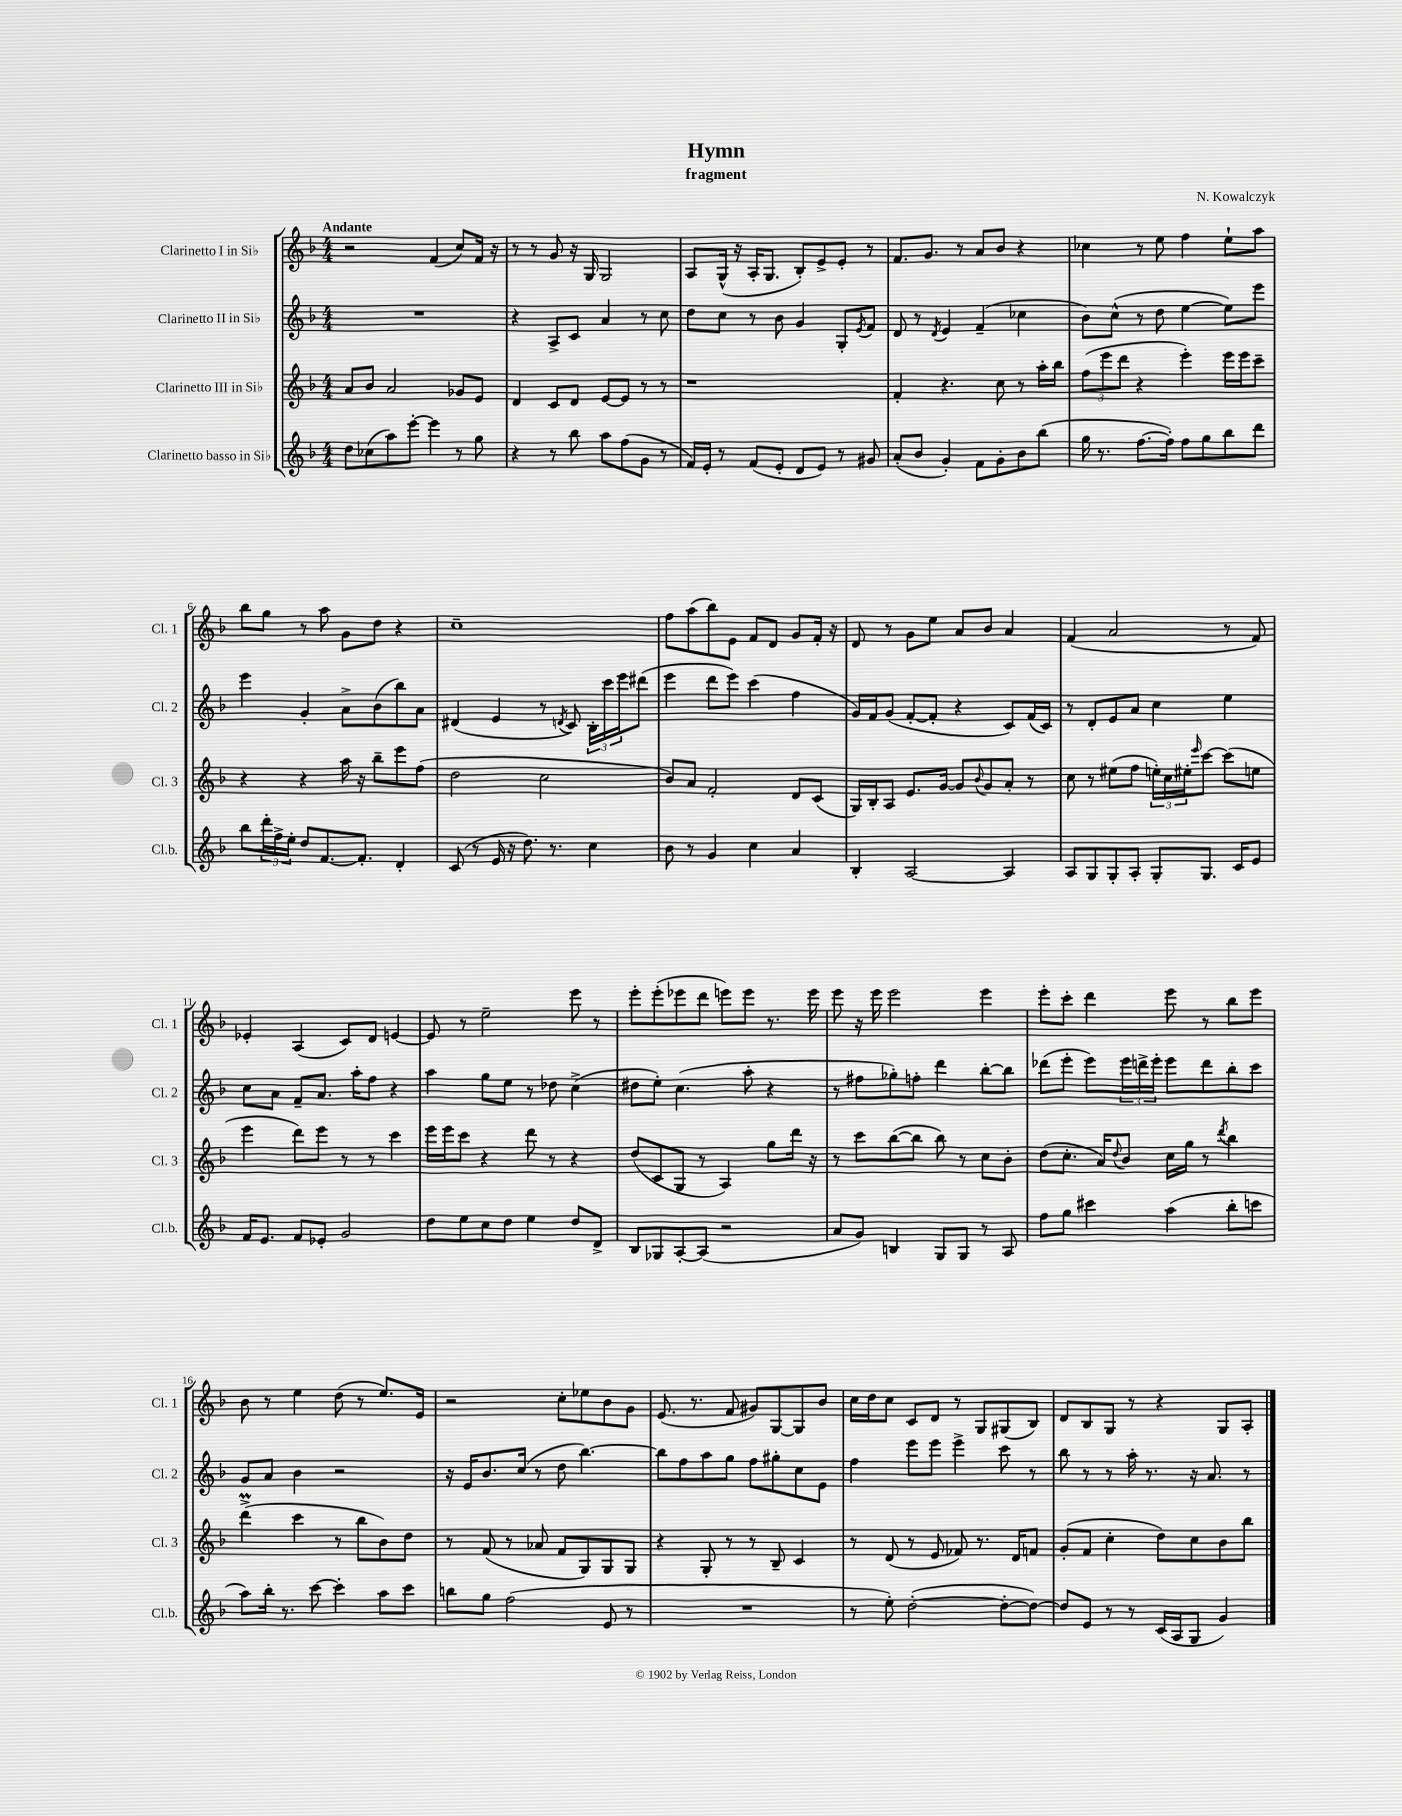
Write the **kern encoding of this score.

**kern	**kern	**kern	**kern
*staff4	*staff3	*staff2	*staff1
*clefG2	*clefG2	*clefG2	*clefG2
*k[b-]	*k[b-]	*k[b-]	*k[b-]
*M4/4	*M4/4	*M4/4	*M4/4
8dd	8a	1r	2r
(8cc-	8b-	.	.
8aa)	2a	.	.
[8eee'	.	.	.
4eee]	.	.	(4f
8r	8g-	.	8cc)
8gg	8e	.	16f
.	.	.	16r
=	=	=	=
4r	4d	4r	8r
.	.	.	8r
8r	8c	8A^	8g
8bb-	8d	8c	16r
.	.	.	16G
8aa	[8e	4a	2G
(8ff	8e]	.	.
8g	8r	8r	.
8r	8r	8cc	.
=	=	=	=
16f)	1r	8dd	8A
16e'	.	.	.
8r	.	8cc	(16G^^
.	.	.	16r
(8f	.	8r	16A'
.	.	.	8.G
8e'	.	8b-	.
8d	.	4g	8B-')
8e)	.	.	8e^
8r	.	8G'	8e'
.	.	8qe	.
8g#	.	8f	8r
=	=	=	=
(8a'	4f'	8d	8.f
8b-	.	8r	.
.	.	.	8.g
.	.	8qd	.
4g')	4.r	4e	.
.	.	.	8r
8f	.	(4f~	8a
8g'	8cc	.	8b-
8b-	8r	4cc-	4r
(8bb-	16aa'	.	.
.	16bb-	.	.
=	=	=	=
16gg	(12ff	8b-)	4cc-
8.r	.	.	.
.	12eee	.	.
.	.	(8cc^^	.
.	12ddd	.	.
[8.ff	4r	8r	8r
.	.	8dd	8ee
16ff'])	.	.	.
8ff	4eee')	[4ee	4ff
8gg	.	.	.
8bb-	16eee	8ee])	8ee`
.	16eee	.	.
8ddd	8ccc~	8eee	8aa
=	=	=	=
8bb-	4r	4eee	8bb-
24ddd'	.	.	8gg
24ff^	.	.	.
24ee'	.	.	.
8dd	4r	4g'	8r
[8.f	.	.	8aa
.	16aa	8a^	8g
8.f']	16r	.	.
.	8bb-~	(8b-	8dd
4d'	8eee	8bb-)	4r
.	(8ff	8a	.
=	=	=	=
(8c	2dd	(4d#	1cc~
8r	.	.	.
16e	.	4e	.
16r	.	.	.
8.dd)	.	.	.
.	2cc	8r	.
8.r	.	.	.
.	.	8qd	.
.	.	8c)	.
4cc	.	24B-'	.
.	.	24ccc	.
.	.	24eee	.
.	.	(8ddd#	.
=	=	=	=
8b-	8b-)	4eee	8ff
8r	8a	.	(8aa
4g	2f'	8ddd	8bb-)
.	.	8eee)	8e
4cc	.	(4ccc	8f
.	.	.	8d
4a	8d	4ff	8g
.	(8c	.	16f'
.	.	.	16r
=	=	=	=
4B-'	16G)	16g)	8d
.	16B-'	16f	.
.	8A	(8g	8r
[2A	8.e	[8f'	8g
.	.	8f']	8ee
.	[16g	.	.
.	8g]	4r	8a
.	8qqb-	.	.
.	8g	.	8b-
4A]	8a'	8c)	4a
.	8r	(16f	.
.	.	16c)	.
=	=	=	=
8A	8cc	8r	(4f
8G	8r	8d'	.
8G'	(8ee#	8e	2a
8A'	8ff	8a	.
8G'	24ee')	4cc	.
.	24cc	.	.
.	24ee#'	.	.
.	16qqeee	.	.
8.G	[8ccc	.	.
.	(8ccc]	4ee	8r
16c	.	.	.
8e	8ee	.	8f)
=	=	=	=
16f	4eee	8cc	4e-'
8.e	.	.	.
.	.	8a	.
8f	8ddd)	8f~	(4A
8e-'	8eee	8.a	.
2g	8r	.	8c)
.	.	16aa'	.
.	8r	8ff	8d
.	4ccc	4r	[4e
=	=	=	=
8dd	16eee	4aa	8e]
.	16eee	.	.
8ee	8ccc	.	8r
8cc	4r	8gg	2ee~
8dd	.	8ee	.
4ee	8ddd	8r	.
.	8r	8dd-	.
8dd	4r	(4cc^	8eee
8d^	.	.	8r
=	=	=	=
8B-	(8dd	8dd#	8eee'
8G-	8c	8ee')	(8eee'
[8A'	8G	(4.cc	8eee-
(8A]	8r	.	8ddd
2r	4A)	.	8eee)
.	.	8aa'	8eee
.	8gg	4r	8.r
.	16ddd	.	.
.	16r	.	16eee
=	=	=	=
8a	8r	8r	8eee
8g)	8ccc	8ff#	16r
.	.	.	16eee
4B	([8bb-	8gg-')	2eee
.	8bb-]	8ff'	.
8G	8bb-)	4ddd	.
8G	8r	.	.
8r	8cc	[8bb-'	4eee
8A	8b-'	8bb-]	.
=	=	=	=
8ff	(8dd	(8ddd-	8eee'
8gg	8.cc'	8eee'	8ccc'
4ccc#	.	8eee)	4ddd
.	16a)	.	.
.	8qqdd	.	.
.	8b-	24eee	.
.	.	24ddd^	.
.	.	24eee'	.
(4aa	16cc	8eee	8eee
.	16gg	.	.
.	8r	8ddd	8r
.	8qddd	.	.
8bb-'	4bb-	8bb-'	8bb-
8ccc	.	8ccc	8eee
=	=	=	=
8aa)	(4ddd^	8g	8b-
16bb-'	.	8a	8r
8.r	.	.	.
.	4ccc	4b-	4ee
[8ccc	.	.	.
4ccc']	8r	2r	(8dd
.	8bb-	.	8r
8aa	8b-)	.	8.ee)
8ccc	8dd	.	.
.	.	.	16e
=	=	=	=
8bb	8r	16r	2r
.	.	16e	.
8gg	(8f	8.b-	.
(2ff	8r	.	.
.	.	(16cc	.
.	8a-	8r	.
.	8f	8dd	8cc'
.	8G)	[4.bb-)	8ee-
8e	8G	.	8b-
8r	8G	.	8g
=	=	=	=
1r	4r	8bb-]	(8.e
.	.	8ff	.
.	.	.	8.r
.	8G'	8aa	.
.	8r	8gg	8f
.	8r	8ff	8g#)
.	8B-~	8gg#'	[8G
.	4c	8cc	8G]
.	.	8e	8b-
=	=	=	=
8r	8r	4ff	16cc
.	.	.	16dd
8ee')	(8d	.	8cc
([2dd'	8r	8eee	8c
.	8e	8eee	8d
.	8f-)	4eee^	8r
.	8.r	.	8G
8dd'_	.	8ccc	(8G#
.	16d	.	.
8dd_)	8f	8r	8B-)
=	=	=	=
8dd]	(8g'	8bb-	8d
8e	8f	8r	8B-
8r	4cc'	8r	8G
8r	.	16aa'	8r
.	.	8.r	.
(16c	8dd)	.	4r
16A	.	.	.
8G	8cc	16r	.
.	.	8.a	.
4g)	8b-	.	8G
.	8bb-	8r	8A'
==	==	==	==
*-	*-	*-	*-
